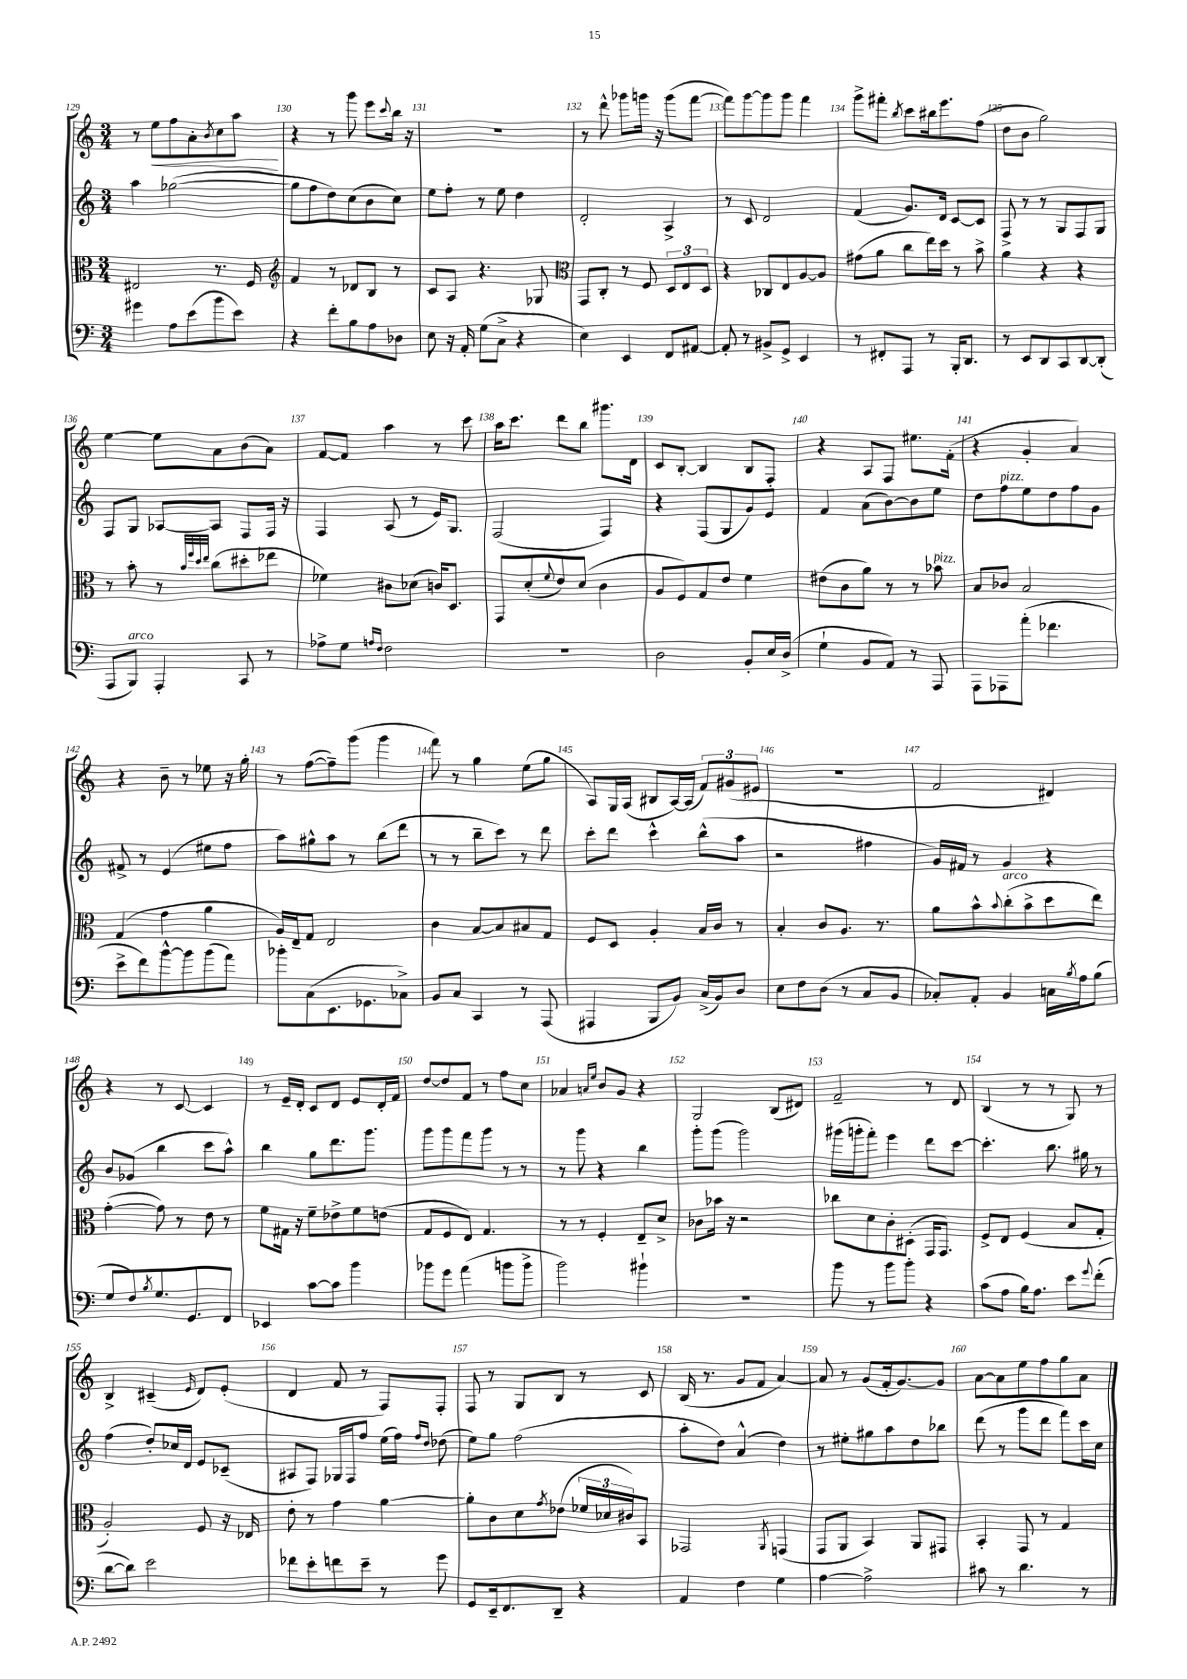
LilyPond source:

<<
\new StaffGroup <<
\new Staff = "s0" {
    \clef treble \key c \major \numericTimeSignature \time 3/4
    r8 e''8\< f''8 a'8-. \acciaccatura { b'8 } c''8 a''8\! |
    r4 r8 g'''8 e'''8 \appoggiatura { c'''8 } b''16 r16 |
    R2. |
    r8 d'''8-^ ges'''8 g'''16 r16 g'''8( f'''8~ |
    f'''8) g'''8~ g'''8 g'''8 f'''4 |
    g'''8-> fis'''8-. \acciaccatura { b''8 } c'''8 bis''16 e'''8. f''8( |
    d''8 b'8 g''2) |
    e''4~ e''8 a'8 b'8( a'8) |
    f'8~ f'8 a''4 r8 c'''8 |
    a''16 c'''8. d'''8 b''8 gis'''8. d'16 |
    c'8 b8~-. b4 b8 f8-. |
    r4 a8 f8 eis''8. f'16-.( |
    r4 g'4-. a'4) |
    r4 b'8-- r8 ees''8 r16 g''16-. |
    r8 f''8~( f''8--) g'''8( g'''4 |
    f'''8) r8 g''4 e''8( g''8 |
    a8) g16 a16( bis8 a16~) a16( \tuplet 3/2 { f'8) gis'8( eis'8 } |
    R2. |
    f'2 dis'4) |
    r4 r8 c'8~ c'4 |
    r8 e'16-- d'16-. c'8 d'8 e'8 d'16-. f'16 |
    d''8~ d''8 f'8 r8 f''8 c''8 |
    aes'4 \grace { a'16 e''16 } b'8 g'8 r4 |
    g2 b8( dis'8) |
    f'2-- r8 d'8 |
    b4( r8 r8 g8) r8 |
    b4-> cis'4--( \grace { e'16 } d'8) e'8-.( |
    d'4 f'8 r8 f8) f8-. |
    f8 r8 g8 b8 r8 c'8 |
    b16( r8. g'8 f'8 a'4~) |
    a'8 r8 g'8( f'16-. g'8.~) g'8 |
    a'8~ a'8 e''8 f''8 g''8 a'8 \bar "|." |
}
\new Staff = "s1" {
    \clef treble \key c \major \numericTimeSignature \time 3/4
    a''4 ges''2~( |
    ges''8 f''8 d''8) c''8( b'8 c''8) |
    e''8 f''8-. r8 e''8 d''4 |
    d'2-. a4-> |
    r8 c'8 d'2 |
    f'4( g'8.) d'16 c'8~ c'8 |
    f8-> r8 r8 g8 f8 g8 |
    f8 g8 aes8~ aes8 f8 f16 r16 |
    f4 a8( r8 e'16) g8. |
    f2( f4) |
    r4 f8( g8 g'8) e'8 |
    f'4 a'8( b'8~) b'8 e''8 |
    d''8 f''8^\markup { \italic "pizz." } e''8 d''8 f''8 g'8 |
    fis'8-> r8 e'4( eis''8 f''8 |
    a''8) gis''8-^ a''8 r8 b''8( d'''8 |
    r8 r8 b''8-- c'''8) r8 d'''8 |
    c'''8-. d'''8 c'''4-^ b''8-^( a''8 |
    r2 fis''4 |
    g'16) fis'16 r8 g'4 r4 |
    b'8 ges'8( b''4 c'''8 a''8-^) |
    b''4 g''8 d'''8. g'''8. |
    g'''8 g'''8 f'''8 g'''8 r8 r8 |
    r8 g'''8 r4 b''4 |
    g'''8-. g'''8( g'''2) |
    gis'''16( g'''16-. f'''8-.) e'''4 d'''8 c'''8~ |
    c'''4.-. b''8. gis''16 r8 |
    f''4( d''8-.) ces''16 d'16 e'8 ces'8--( |
    ais8 f8) ges16 f16 f''8 e''16( f''16) \grace { f''16 d''16 } des''8( |
    e''8) g''8 f''2( |
    a''8-. d''8) a'4-^( d''4) |
    r8 eis''8-. gis''8 a''8 d''8 bes''8 |
    d'''8( r8 g'''8 d'''8 f'''8) c'''16 c''16 \bar "|." |
}
\new Staff = "s2" {
    \clef alto \key c \major \numericTimeSignature \time 3/4
    eis2 r8. f16 |
    \clef treble f'4 r8 des'8 b8 r8 |
    c'8 a8 r4. ges8 |
    \clef alto g,8 c8-. r8 f8 \tuplet 3/2 { d8 e8 d8 } |
    r4 ces8 e8 a8~ a8 |
    gis'8( a'8 c''8 e''16) d''16 r8 b'8-> |
    a'4 r4 r4 |
    r8 b'8-. r8 \grace { b'32 f''32 d''32 e''32 } c''8( dis''8-. ees''8 |
    fes'4) cis'8 des'8( c'16) d8. |
    g,8 d'8-.( \appoggiatura { f'8 } e'8) d'8( c'4 |
    a8 f8) g8 e'8 f'4 |
    eis'8( c'8 a'8) r8 r8 bes'8^\markup { \italic "pizz." } |
    b8 ces'8 b2 |
    g4( g'4 a'4 |
    a16) e16-- g8 e2 |
    c'4 b8~ b8 bis8 g8 |
    f8 d8 a4-. b16 c'16 r8 |
    b4-. c'8 a8. r8. |
    a'8 b'8-^ \appoggiatura { b'8 } c''8-.^\markup { \italic "arco" }( b'8-> d''8 e''8) |
    g'4~-.( g'8) r8 e'8 r8 |
    f'8 gis16 r16 f'8-- ees'8-> f'8 e'8( |
    g8 f8 e8) g4. |
    r8 r8 f4-. e8-- d'8-> |
    ces'8 bes'16 r16 r2 |
    ces''8 d'8 c'8-. dis8-.( g,16 g,8.) |
    f8-> e8 f4( b8 g8-. |
    a2-.) f8 r16 ees16 |
    e'8-. r8 g'4 a'4~ |
    a'8-. c'8 d'8 \acciaccatura { g'8 } ees'8( \tuplet 3/2 { fes'16 des'16 cis'16) } b,8 |
    ges,2 \acciaccatura { a,8 } g,4( |
    g,8 a,8 b,4) a,8 gis,8 |
    b,4-. g,8 r8 g4 \bar "|." |
}
\new Staff = "s3" {
    \clef bass \key c \major \numericTimeSignature \time 3/4
    gis'4 a8 e'8( b'8 e'8) |
    r4 f'8-. b8 a8 des8 |
    e8 r16 a,16-. g8( c8-> r4 |
    e4) e,4 f,8 ais,8~ |
    ais,8-. r8 bis,8-> g,8-> e,4 |
    r8 fis,8-. a,,8 r8 b,,16-. d,8. |
    r8 e,8 d,8 c,8 d,8~ d,8-.( |
    a,,8 b,,8^\markup { \italic "arco" }) a,,4-. c,8 r8 |
    aes8-> g8 \grace { a16 f16 } f2 |
    R2. |
    d2 b,8-. e16 d16->( |
    g4-! b,8 a,8) r8 a,,8 |
    a,,8 aes,,8 a'8-.( fes'4. |
    e'8-> f'8) b'8~-^ b'8 b'8( a'8) |
    bes'8-. c8( e,8. ges,8. ces8->) |
    b,8 c8 c,4 r8 a,,8( |
    ais,,4 b,,8 b,8) c16->( b,16) d8 |
    e8 f8 d8( r8 c8 b,8 |
    ces8-.) a,8-. b,4 c16 \acciaccatura { b8 } a16 b8( |
    g8 f8) \acciaccatura { b8 } g8. g,8. f,8 |
    ees,4 c'8~ c'8 b'4 |
    bes'8 g'8 a'4( b'8 b'8-> |
    b'2) bis'4-! |
    R2. |
    b'8 r8 b'8 b'8-. r4 |
    c'8( a8 b16) a8. e'8 \appoggiatura { g'8 } f'8-.( |
    d'8~ d'8) e'2 |
    fes'8 e'8-. f'8 e'8-- r8 g'8 |
    g,8 e,16-- f,8. d,8-- r4 |
    a,4 f4 g4 |
    a4~ a2-> |
    cis'8 r8 d'4. r8 \bar "|." |
}
>>
>>
\layout { \context { \Score currentBarNumber = #129 \override BarNumber.break-visibility = ##(#f #t #t) barNumberVisibility = #all-bar-numbers-visible } }
